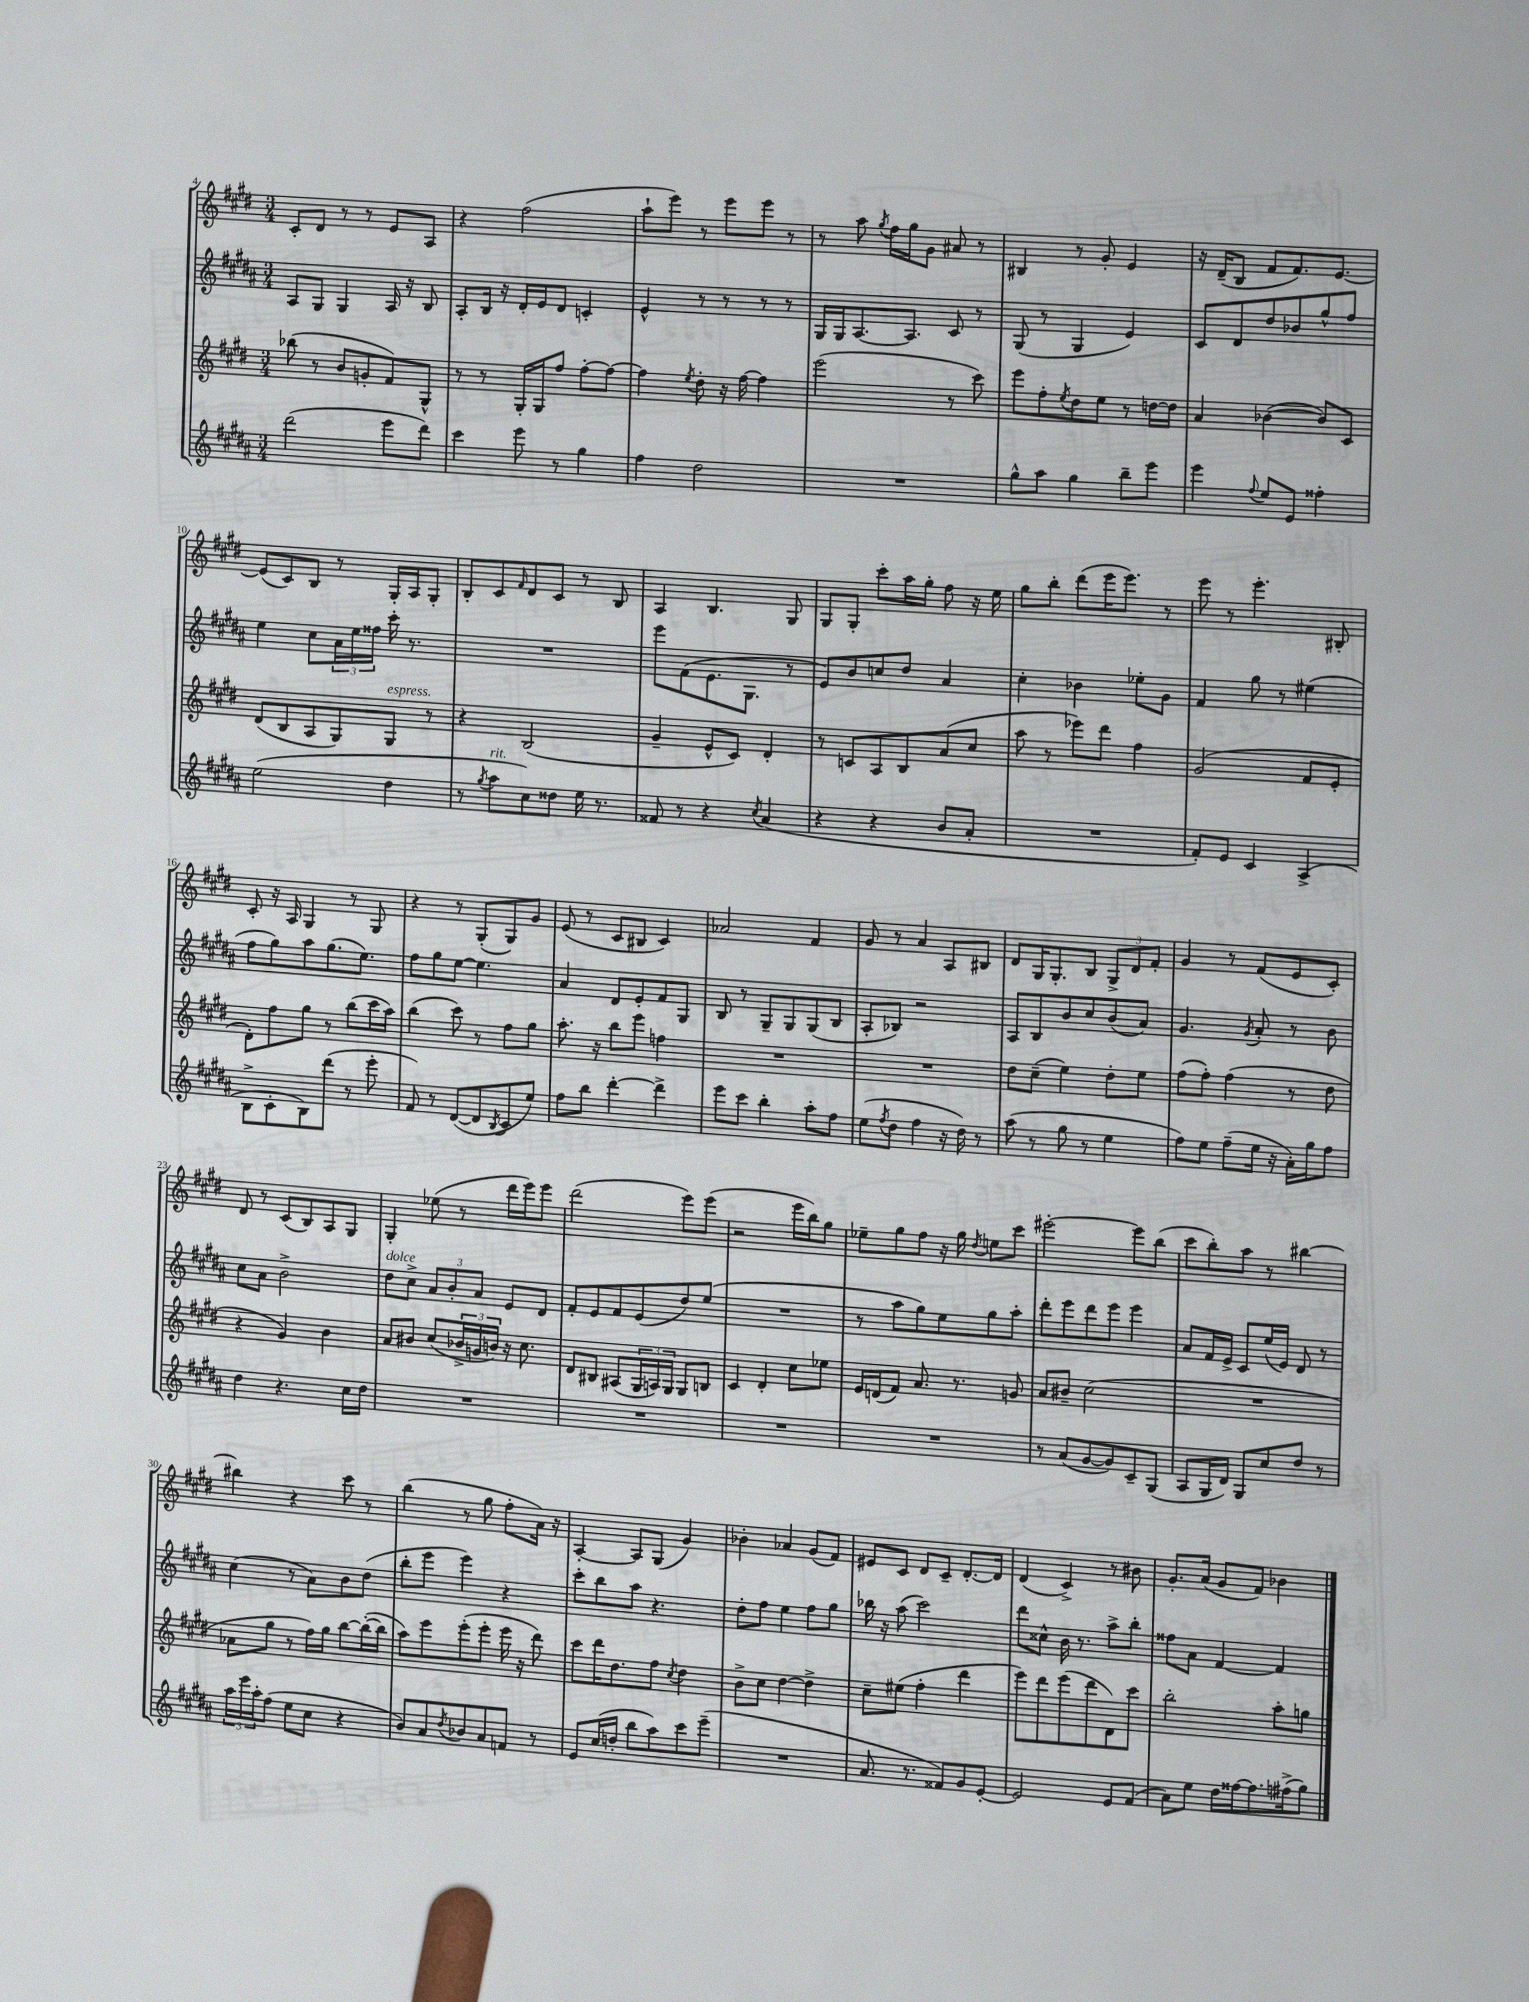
<<
\new StaffGroup <<
\new Staff = "s0" {
    \clef treble \key e \major \numericTimeSignature \time 3/4
    cis'8-. dis'8 r8 r8 e'8 a8 |
    r4 fis''2( |
    a''8-! e'''8) r8 e'''8 e'''8 r8 |
    r8 a''8 \acciaccatura { gis''8 } fis''16 gis''16 gis'8 ais'8 r8 |
    bis4 r8 gis'8-. e'4 |
    r16 dis'16--( b8 fis'8 fis'8.) e'8.~ |
    e'8( cis'8) b8 r8 gis16-. a16 gis8-. |
    b8-. cis'8 \grace { fis'16 } dis'8 cis'8 r8 b8 |
    a4 b4. gis8 |
    gis8 gis8-. cis'''8-. a''16 gis''16-. fis''8 r16 e''16 |
    gis''8 b''8-. dis'''8( e'''16 e'''8.) r8 |
    e'''8 r8 e'''4.-. bis8-. |
    cis'8-. r16 a16 gis4 r8 gis8 |
    r4 r8 gis8-.( gis8) gis'8 |
    e'8( r8 cis'8 bis8 cis'4) |
    aes'2 fis'4 |
    gis'8 r8 a'4 a8 bis8 |
    dis'8 gis16 gis8.-. b8 \tuplet 3/2 { gis8-> dis'8 fis'8-. } |
    gis'4 r8 fis'8( e'8 cis'8-.) |
    dis'8 r8 cis'8( b8) a8 gis8 |
    gis4-. ees''8( r8 dis'''16 e'''16) e'''8 |
    dis'''2( e'''8) e'''8( |
    r2 e'''16 b''16) gis''8 |
    ees''8-- gis''8 fis''8 r16 gis''16 \acciaccatura { dis''8 } e''8 cis'''8 |
    eis'''2~-. eis'''8 b''8( |
    cis'''8 b''8-.) a''8 r8 bis''4~ |
    bis''4 r4 cis'''8 r8 |
    b''4( r8 gis''8 fis''8-. a'16) r16 |
    a4~-. a8 gis8( gis'4) |
    bes'4-. aes'4 gis'8( fis'8) |
    eis'8 cis'8 dis'8 cis'8-- dis'8.~-. dis'16 |
    dis'4( cis'4->) r8 bis'8 |
    gis'8.-. a'16( gis'8 fis'8) bes'4 \bar "|." |
}
\new Staff = "s1" {
    \clef treble \key b \major \numericTimeSignature \time 3/4
    ais8 gis8 gis4 ais16 r16 b8 |
    ais8-. b16 r16 dis'16-. e'16 dis'8 c'4-. |
    e'4-^ r8 r8 r8 r8 |
    gis16 gis16 ais8.~ ais8. cis'8 r8 |
    gis8( r8 gis4 e'4) |
    cis'8 dis'8 dis''8 bes'8 gis''8-^ fis''8 |
    e''4 cis''8 \tuplet 3/2 { ais'16 e''16 fisis''16 } cis'''16-. r8. |
    R2. |
    e'''8 fis'8( e'8. gis8. r8 |
    e'8) b'8 c''8 dis''8 ais'4 |
    cis''4-. bes'4 ees''8-. gis'8 |
    fis'4 gis''8 r8 eis''4( |
    fis''8 gis''8) ais''8 gis''8.( e''8.) |
    fis''8 gis''8 e''8~ e''4. |
    ais'4 dis'8 e'8-. fis'8 gis8 |
    b8 r8 gis8-- gis8 gis8( b8 |
    ais8-. bes8) r2 |
    ais8 b8 b'8 cis''8 b'8( ais'8) |
    gis'4. \acciaccatura { gis'8 } ais'8-. r8 b'8 |
    cis''8 ais'8 b'2-> |
    dis''8^\markup { \italic "dolce" } cis''8-> \tuplet 3/2 { ais'8 b'8-. ais'8 } e'8 dis'8 |
    fis'8-. e'8 fis'8 e'8( dis''8) e''8( |
    R2. |
    r8 ais''8 gis''8) e''8 gis''8 ais''8-. |
    dis'''8-. e'''8 dis'''8 e'''8 e'''4 |
    ais'8 fis'16 e'16-> cis'8 e''16( e'16) dis'8 r8 |
    cis''4( r8 ais'8) b'8 dis''8( |
    b''8-. e'''8 e'''4) r4 |
    cis'''8-. b''8 ais''8 r4. |
    dis''8-. fis''8 e''4 fis''8 gis''8 |
    bes''16 r16 ais''8( cis'''2) |
    dis'''8 cisis''8-^ b'16 r8. ais''8-> b''8-. |
    fisis''8 ais'8 fis'4~ fis'4 \bar "|." |
}
\new Staff = "s2" {
    \clef treble \key e \major \numericTimeSignature \time 3/4
    bes''8( r8 b'8 g'8-. fis'8) gis8-^ |
    r8 r8 gis16-. gis16 fis''8 fis''8~-. fis''8~ |
    fis''4 \acciaccatura { e''8 } dis''8-. r16 fis''16~ fis''4 |
    e'''2( r8 cis'''8) |
    e'''8 fis''8-. \acciaccatura { e''8 } dis''8 e''8 r8 d''16~ d''16 |
    a'4 bes'4~( bes'8) cis'8 |
    dis'8( b8 a8 gis8) gis8^\markup { \italic "espress." } r8 |
    r4 b2( |
    gis'4-- e'8-^ cis'8) dis'4-. |
    r8 c'8 a8 b8 a'8( cis''8 |
    a''8 r8 ees'''8) dis'''8 fis''4 |
    gis'2( fis'8 e'8-. |
    dis'8-.) fis''8 gis''8 r8 b''8( cis'''16 a''16) |
    b''4( cis'''8) r8 fis''8 gis''8 |
    a''8.-. r16 b''8 e'''8 f''4 |
    R2. |
    R2. |
    dis''8 cis''8--( e''4) dis''8-. e''8 |
    fis''8( fis''8-.) fis''4( r8 dis''8 |
    r4 gis'4) b'4 |
    a'8 bis'8 cis''8( \tuplet 3/2 { bes'16-> g'16 b'16) } r16 cis''8. |
    dis'8 bis8 ais8( \tuplet 3/2 { gis16 a16) gis16 } gis8 b8 |
    cis'4 dis'4-. cis''8 ees''8 |
    e'16 d'16( fis'8) a'8. r8. g'8 |
    a'8 bis'8-- cis''2( |
    R2. |
    aes'8 gis''8 r8 fis''16) gis''16 b''8~ b''16~-.( b''16 |
    a''8) e'''8 e'''8-.( e'''8-. e'''16 r16 dis'''8) |
    cis'''8 dis'''16 dis''8. fis''8 \acciaccatura { cis''8 } dis''4 |
    b'8-> cis''8 dis''4~ dis''4-> |
    cis''8-- eis''8( fis''4-. dis'''4 |
    e'''8) dis'''8 e'''8( dis'''8 dis'8) cis'''8 |
    b''2-. a''8-. g''8 \bar "|." |
}
\new Staff = "s3" {
    \clef treble \key b \major \numericTimeSignature \time 3/4
    dis'''2( e'''8 dis'''8) |
    cis'''4 e'''8 r8 gis''4 |
    fis''4 dis''2 |
    R2. |
    gis''8-^ ais''8 gis''4 b''8-- e'''8 |
    e'''4 \appoggiatura { fis''8 } e''8 e'8 fisis''4-. |
    e''2( dis''4 |
    r8 \acciaccatura { gis''8 } ais''8^\markup { \italic "rit." } cis''8) disis''8 e''16 r8. |
    fisis'8 r8 r4 \acciaccatura { cis''8 } ais'4( |
    r4 r4 b'8 ais'8-. |
    R2. |
    fis'8-.) e'8 cis'4 ais4->( |
    b8-> cis'8-. b8) dis'''8( r8 e'''8-. |
    fis'8) r8 dis'8~( dis'8 \acciaccatura { b8 } cis'8 e''8) |
    fis''8 b''8 dis'''4~-. dis'''4-> |
    e'''8 cis'''8 b''4-. ais''8-. fis''8 |
    e''8( \acciaccatura { fis''8 } dis''8 fis''4 r16 dis''16) r8 |
    ais''8( r8 gis''8 r8 e''4 |
    fis''8) e''8 fis''8--( e''16 r16 ais'16-.) gis''16 fis''8 |
    dis''4 r4. cis''16 dis''16 |
    R2. |
    R2. |
    R2. |
    R2. |
    r8 ais'8( gis'8~ gis'8) cis'8-- gis8( |
    ais8 gis16 dis'16) gis8 cis''8 dis''8 r8 |
    \tuplet 3/2 { ais''16 e'''16 ais''16-. } fis''8( e''8 cis''8 r4 |
    b'8) ais'8 \acciaccatura { dis''8 } bes'8 ais'8 f'8 r8 |
    e'8 cis''16( d''16-. b''8 ais''8) cis'''8 e'''8--( |
    R2. |
    ais'8. r8. fisis'8) gis'8 e'8~-. |
    e'2 e'8 fis'8( |
    ais'8) e''8 dis''16 fisis''16~ fisis''8. fis''16->( gis''8) \bar "|." |
}
>>
>>
\layout { \context { \Score currentBarNumber = #4 } }
